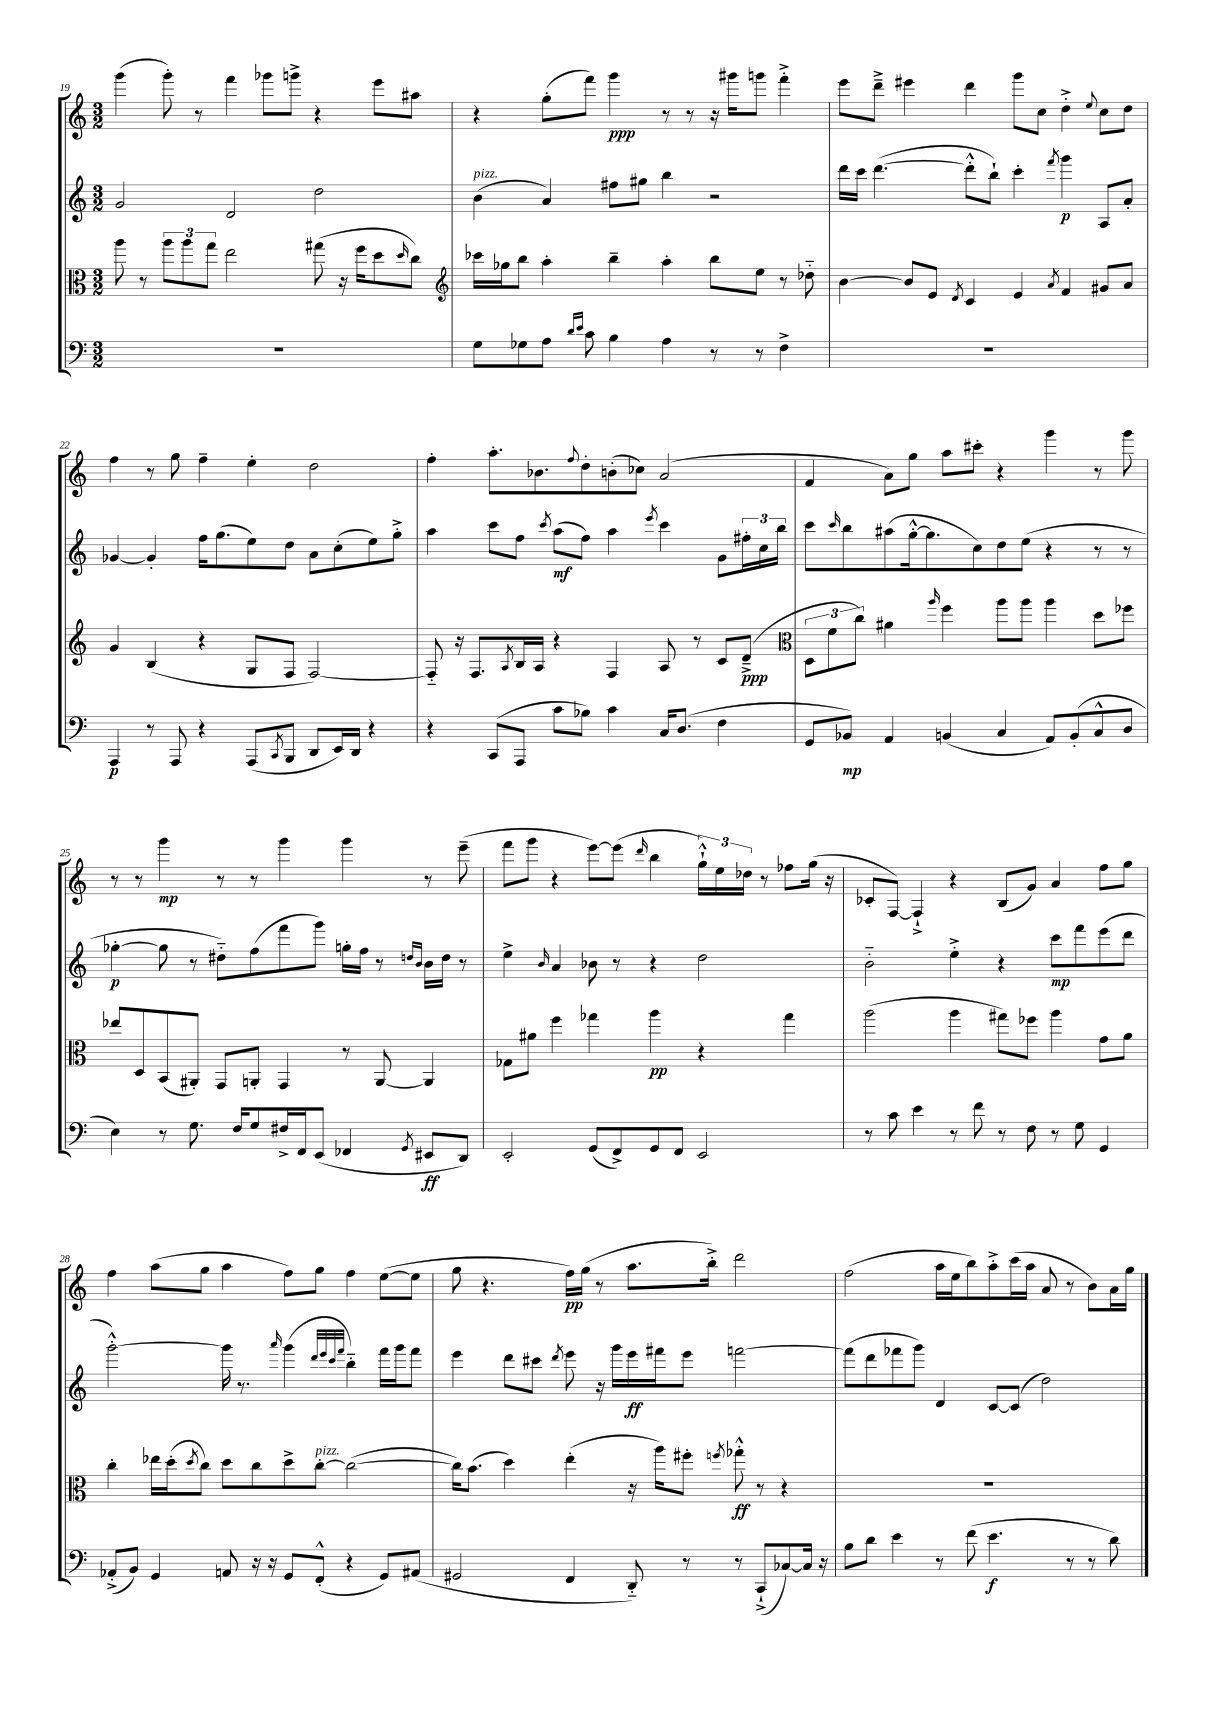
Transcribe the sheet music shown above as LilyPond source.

<<
\new StaffGroup <<
\new Staff = "s0" {
    \clef treble \key c \major \numericTimeSignature \time 3/2
    g'''4( g'''8-.) r8 f'''4 ges'''8 g'''8-> r4 e'''8 ais''8 |
    r4 g''8-.( f'''8) g'''4\ppp r8 r8 r16 gis'''16 g'''8 f'''4-.-> |
    e'''8 d'''8---> eis'''4 d'''4 g'''8 c''8 d''4-.-> \appoggiatura { e''8 } c''8 d''8 |
    f''4 r8 g''8 f''4-- e''4-. d''2 |
    f''4-. a''8.-. bes'8. \appoggiatura { f''8 } d''8-. b'8-.( ces''8) a'2( |
    f'4 a'8) g''8 a''8 cis'''8-. r4 g'''4 r8 g'''8 |
    r8 r8 g'''4\mp r8 r8 g'''4 g'''4 r8 e'''8--( |
    f'''8 g'''8 r4 e'''8~) e'''8( \grace { d'''16 } b''4 \tuplet 3/2 { g''16-!-^) e''16 des''16 } r8 fes''8 g''16( r16 |
    ces'8-. f8~) f4-!-> r4 b8( g'8) a'4 f''8 g''8 |
    f''4 a''8( g''8 a''4 f''8) g''8 f''4 e''8~( e''8 |
    g''8 r4. f''16\pp) g''16( r8 a''8. b''16-.->) d'''2 |
    f''2( a''16 e''16 b''8) a''8-.-> c'''16( a''16 a'8 r8 b'8) a'16 g''16 \bar "|." |
}
\new Staff = "s1" {
    \clef treble \key c \major \numericTimeSignature \time 3/2
    g'2 d'2 d''2 |
    b'4^\markup { \italic "pizz." }( a'4) fis''8 gis''8 b''4 r2 |
    d'''16 c'''16 d'''4.~( d'''8-.-^ b''8-!) c'''4-. \acciaccatura { f'''8 } g'''4\p a8 a'8-. |
    ges'4~ ges'4-. f''16 g''8.( e''8) d''8 a'8 c''8-.( e''8) g''8-.-> |
    a''4 c'''8 f''8 \acciaccatura { c'''8 } a''8\mf( f''8) a''4 \acciaccatura { e'''8 } c'''4 g'8 \tuplet 3/2 { fis''16-. c''16 b''16 } |
    c'''8 \grace { c'''16 } b''8 ais''8( g''16~-.-^ g''8. c''8) d''8 e''8( r4 r8 r8 |
    ges''4~-.\p ges''8 r8 dis''8-_) f''8( f'''8 g'''8) g''16-. f''16 r8 \grace { d''16 b'16 } b'16 d''16 r8 |
    e''4-> \grace { b'16 } a'4 bes'8 r8 r4 d''2 |
    b'2-_ e''4-.-> r4 c'''8\mp f'''8 e'''8( d'''8 |
    g'''2~-.-^) g'''16 r8. \grace { a'''16 } g'''4( \grace { d'''32 e'''32 c'''32 f'''32 } b''4-_) f'''16 g'''16 f'''8 |
    e'''4 d'''8 cis'''8 \acciaccatura { d'''8 } e'''8 r16 g'''16 e'''16\ff fis'''16 e'''8 f'''2~ |
    f'''8( d'''8 fes'''8 g'''8) d'4 c'8~ c'8( d''2) \bar "|." |
}
\new Staff = "s2" {
    \clef alto \key c \major \numericTimeSignature \time 3/2
    a''8 r8 \tuplet 3/2 { a''8 a''8 g''8 } e''2 gis''8( r16 f''16 d''8 \grace { d''16 } c''8) |
    \clef treble ces'''16 ges''16 b''8 a''4-. b''4-- a''4-. b''8 e''8 r8 des''8-_ |
    b'4~ b'8 e'8 \acciaccatura { d'8 } c'4 e'4 \acciaccatura { a'8 } f'4 gis'8 a'8 |
    g'4 b4( r4 g8 f8 f2~) |
    f8-_ r16 f8. \acciaccatura { a8 } b16 a16 r4 f4 a8 r8 c'8 d'8--->\ppp( |
    \clef alto \tuplet 3/2 { d8 f'8 c''8) } ais'4 \grace { a''16 } f''4 a''8 a''8 a''4 d''8 fes''8 |
    ees''8 d8 b,8( ais,8-.) g,8 a,8-. g,4 r8 a,8~ a,4 |
    ges8 ais'8 f''4 ges''4 a''4\pp r4 ges''4 |
    a''2( a''4 gis''8) fes''8 a''4 g'8 a'8 |
    c''4-. ees''16 d''16-.( \acciaccatura { d''8 } c''8) d''8 c''8 d''8-> c''8~-.^\markup { \italic "pizz." } c''2~( |
    c''16) b'8.( d''4) e''4-.( r16 a''16) fis''8-. \acciaccatura { f''8 } ges''8-.-^\ff r8 r4 |
    R1. \bar "|." |
}
\new Staff = "s3" {
    \clef bass \key c \major \numericTimeSignature \time 3/2
    R1. |
    g8 ges8 a8 \grace { d'16 e'16 } c'8 b4 a4 r8 r8 f4-> |
    R1. |
    a,,4\p r8 a,,8 r4 a,,8( \acciaccatura { c,8 } b,,8 d,8 e,16) d,16 r4 |
    r4 c,8( a,,8 c'8 bes8) c'4 c16 d8.( f4 |
    g,8 bes,8\mp) a,4 b,4( c4 a,8) b,8-.( c8-^ d8 |
    e4) r8 g8. f16 g8 fis16-> f,16 e,8( fes,4 \acciaccatura { g,8 } eis,8\ff d,8) |
    e,2-. g,8( f,8->) g,8 f,8 e,2 |
    r8 c'8 e'4 r8 f'8 r8 f8 r8 g8 g,4 |
    aes,8-.->( b,8) g,4 a,8 r16 r16 g,8 f,8-.-^( r4 g,8) ais,8( |
    gis,2 f,4 d,8-_) r8 r8 c,8-!->( ces8~) ces16 r16 |
    b8 d'8 e'4 r8 f'8( e'4.\f r8 r8 d'8) \bar "|." |
}
>>
>>
\layout { \context { \Score currentBarNumber = #19 } }
